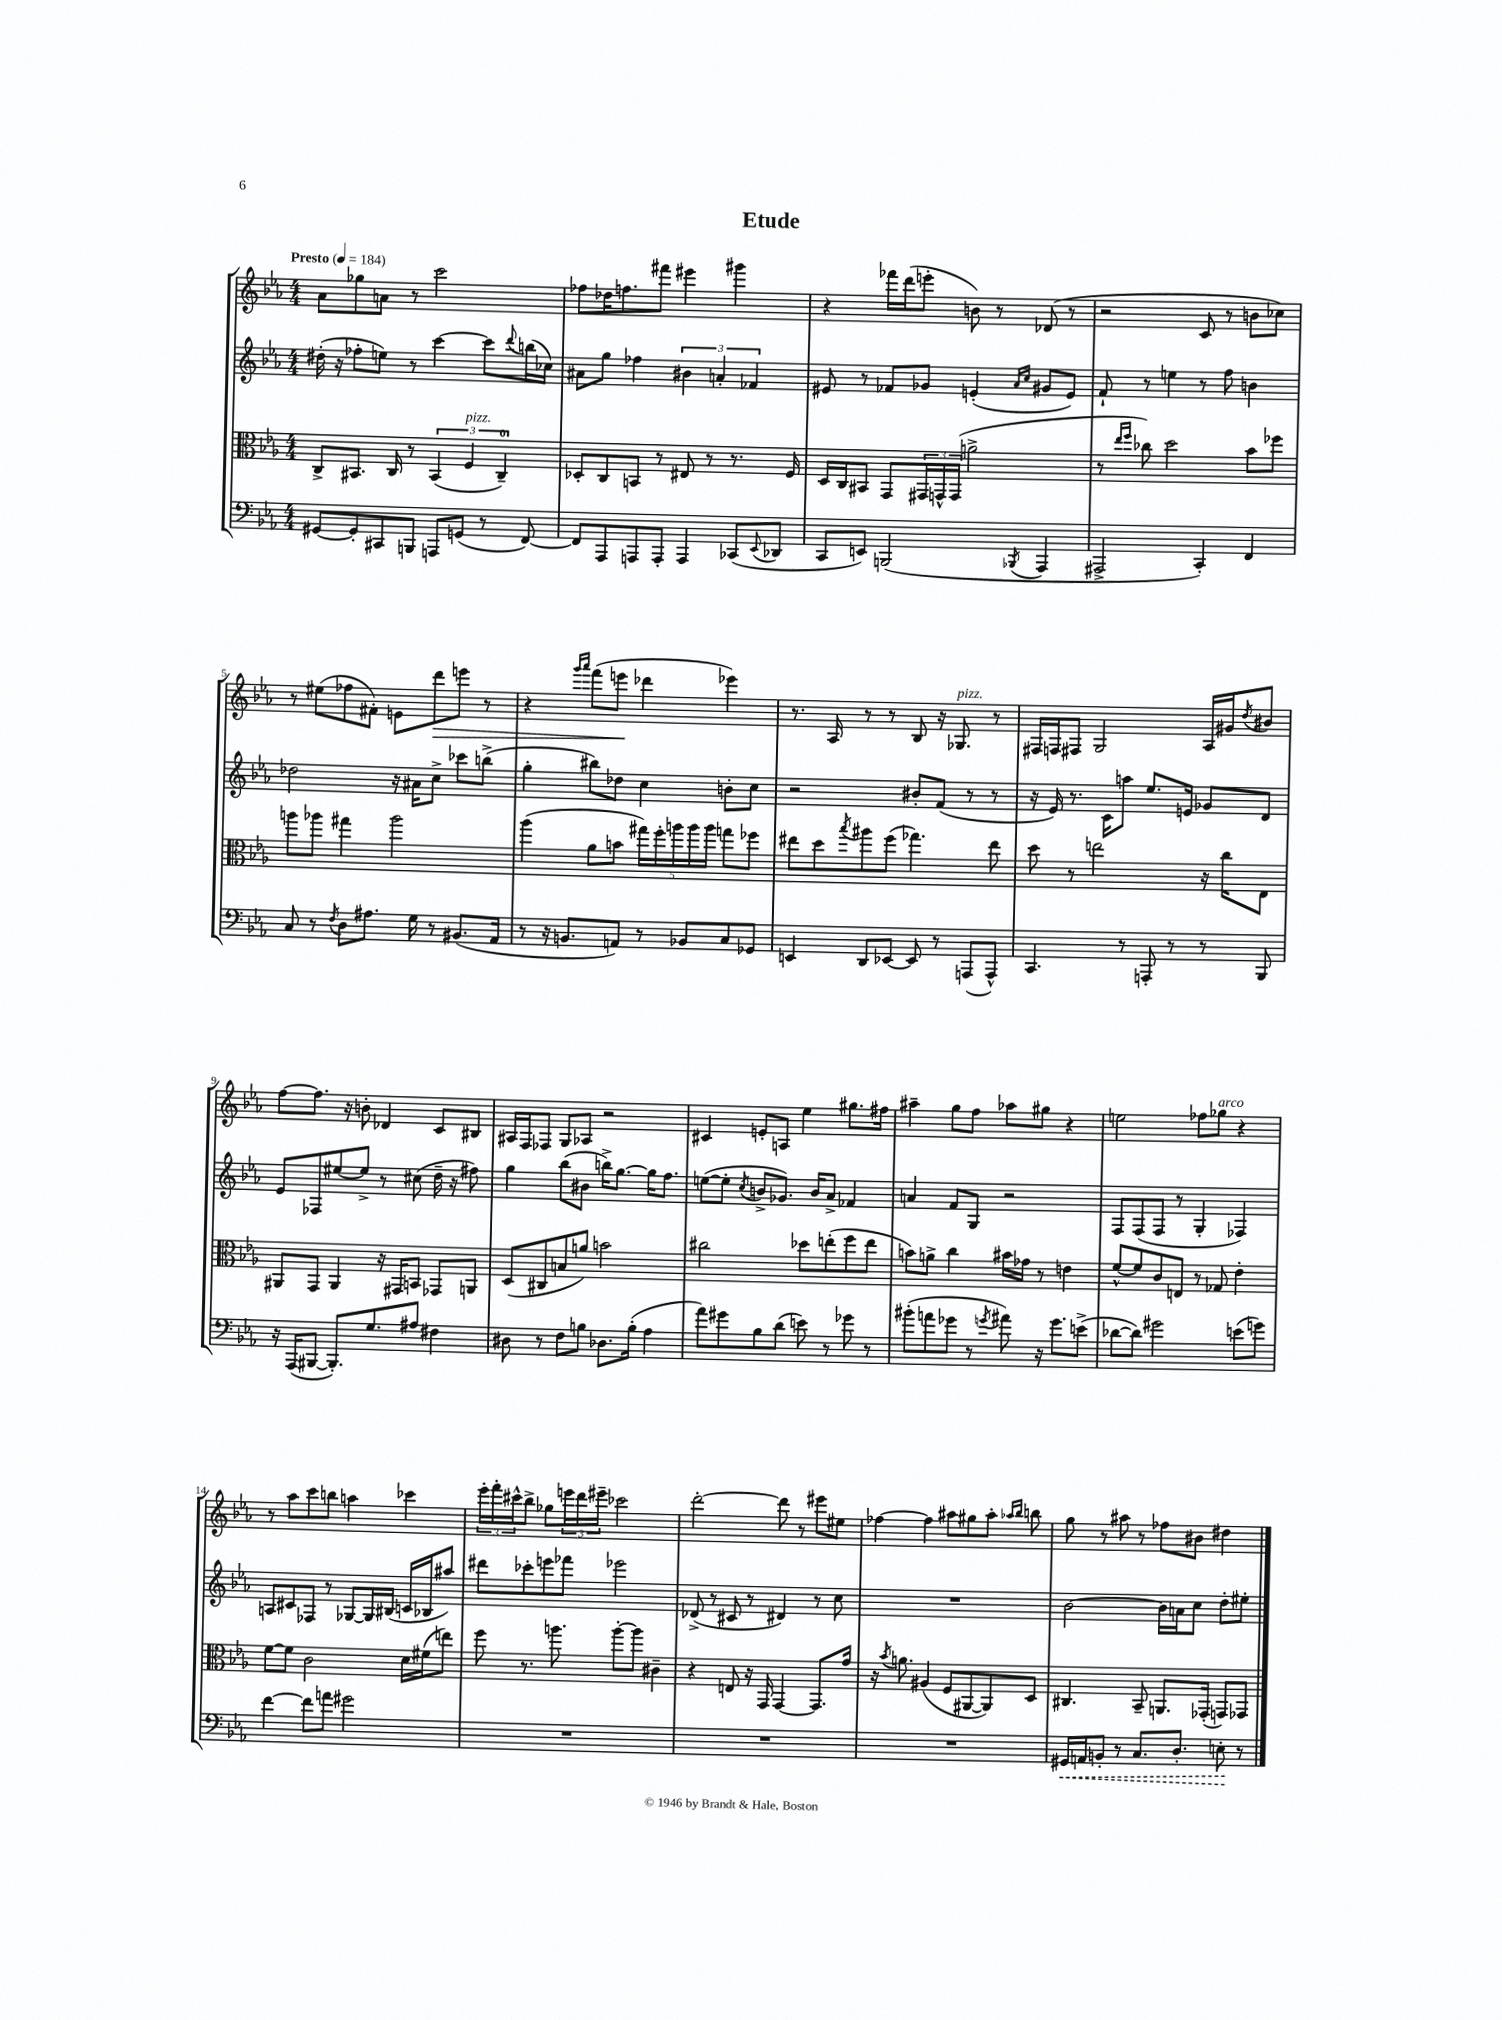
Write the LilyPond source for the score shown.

\header { title = "Etude" }
<<
\new StaffGroup <<
\new Staff = "s0" {
    \clef treble \key ees \major \numericTimeSignature \time 4/4 \tempo "Presto" 4 = 184
    aes'8 ges''8 a'8 r8 c'''2 |
    fes''8 des''16 f''8. fis'''8 eis'''4 gis'''4 |
    r4 fes'''16 d'''16( e'''8-. b'8) r8 des'8( r8 |
    r2 c'8 r8 b'8 ces''8) |
    r8 eis''8( fes''8 fis'8-.) e'8 d'''8\> e'''8 r8 |
    r4 \grace { g'''16 aes'''16 } f'''8( e'''8\! des'''4 ees'''4) |
    r8. aes16 r8 r8 bes8 r16 ges8.^\markup { \italic "pizz." } r8 |
    fis16 f16 fis8 g2 aes16 gis'16 \acciaccatura { d''8 } bis'8 |
    f''8~ f''8. r16 b'8-. des'4 c'8 bis8 |
    ais16 f16 fes8 g8 aes8 r2 |
    cis'4 e'8-. a8 ees''4 gis''8. fis''16 |
    ais''4-- g''8 f''8 aes''8 gis''8 r4 |
    e''2 fes''8 ges''8^\markup { \italic "arco" } r4 |
    r8 aes''8 c'''8 b''8 a''4 ces'''4 |
    \tuplet 3/2 { ees'''16-. f'''16-. cis'''16-^ } bes''8-> ges''8 \tuplet 3/2 { e'''16 d'''16 eis'''16-- } ces'''2 |
    d'''2~-. d'''8 r8 eis'''8 eis''8 |
    fes''4~ fes''4 ais''8 gis''8 ais''8-. \grace { aes''16 bes''16 } b''8 |
    g''8 r8 ais''8 r8 fes''8 bis'8 dis''4 \bar "|." |
}
\new Staff = "s1" {
    \clef treble \key ees \major \numericTimeSignature \time 4/4
    dis''16-.( r16 fes''8-. e''8) r8 c'''4~ c'''8 \appoggiatura { d'''8 } b''16( ces''16) |
    ais'8 g''8 fes''4 \tuplet 3/2 { bis'4 a'4-. fes'4 } |
    eis'8 r8 fes'8 ges'8 e'4-.( \grace { aes'16 c''16 } gis'8 e'8) |
    f'8-! r8 e''4 r8 f''8 b'4 |
    des''2 r16 ais'16 c''8-> ces'''8 b''8->( |
    g''4-. bis''8) des''8 c''4 b'8-. c''8 |
    r2 bis'8-. f'8( r8 r8 |
    r16 ees'16) r8. c'16 a''8 ees''8. e'16 ges'8 d'8 |
    ees'8 fes8 eis''8~ eis''8-> r8 cis''8( d''16-- r16 fis''8) |
    g''4 bes''8( bis'8 b''16->) g''8.~ g''16 f''8. |
    e''8~( e''8-. \acciaccatura { c''8 } b'8-> ges'8.) b'16 aes'8-> fes'4 |
    a'4 f'8 g8 r2 |
    f8 f8( f8 r8 g4-. fes4) |
    a8 cis'8 fes8 r8 ges8~ ges16 bis16( c'16 bes16 ais''8) |
    dis'''8 ces'''8-. e'''8 fes'''8 ees'''2 |
    des'8->( r8 cis'8 r8 dis'4) r8 c''8 |
    R1 |
    bes'2~ bes'16 a'16 c''8 d''8-. eis''8-. \bar "|." |
}
\new Staff = "s2" {
    \clef alto \key ees \major \numericTimeSignature \time 4/4
    c8-> bis,8. c16 r8 \tuplet 3/2 { bis,4( f4^\markup { \italic "pizz." } c4-0--) } |
    des8-. c8 b,8 r8 eis8 r8 r8. f16 |
    d16 c16 bis,8 g,8 \tuplet 3/2 { gis,16 g,16-^ g,16( } a'2-> |
    r8 \grace { ees''16 f''16 } ces''8) d''2 bes'8 fes''8 |
    a''8 aes''8 gis''4 aes''2 |
    aes''4( aes'8 b'8 \tuplet 5/4 { gis''16) f''16-. a''16 a''16 a''16 } g''8 fes''8 |
    eis''8 d''8 \acciaccatura { bes''8 } ais''8 f''8( ges''4.) eis''8 |
    d''8 r8 e''2 r16 c''16 ees8 |
    ais,8 g,8 ais,4 r16 gis,16 b,8 ges,8 a,8 |
    d8( cis8 b8 a'8) b'2 |
    cis''2 des''8 e''8-.( f''8 e''8 |
    b'8) a'8-> c''4 bis'16 ges'16 r8 e'4 |
    f'8~-^ f'8 c'8 e8 r8 ges8 ees'4-. |
    f'8~ f'8 c'2 d'16 fis'16( e''8) |
    f''8 r8. a''8. a''8~-. a''8 cis'4-- |
    r4 e8 r16 g,16 g,4~ g,8. g'16 |
    r16 \acciaccatura { bes'8 } a'8. ais4( f8 ais,8~ ais,8) d8 |
    cis4. bes,8-- a,8. ges,16-.( g,8) ges,8 \bar "|." |
}
\new Staff = "s3" {
    \clef bass \key ees \major \numericTimeSignature \time 4/4
    gis,8~ gis,8-. cis,8 b,,8 a,,8 g,8( r8 f,8~) |
    f,8 aes,,8 a,,8 a,,8-. a,,4 ces,8( \appoggiatura { ees,8 } des,8 |
    c,8 e,8) b,,2( \acciaccatura { bes,,8 } aes,,4 |
    ais,,2-> c,4-.) f,4 |
    c8 r8 \acciaccatura { f8 } d8 ais8. g16 r8 bis,8.( aes,16 |
    r8 r16 b,8. a,8) r8 bes,8 c8 ges,8 |
    e,4 d,8 ees,8~ ees,8 r8 a,,8( a,,8-^) |
    c,4. r8 a,,8-. r8 r8 bes,,8 |
    r16 aes,,16( bis,,8~ bis,,8.-.) g8. ais8 fis4 |
    dis8 r8 f8 b8 des8. b16-.( aes4 |
    aes'8) gis'8 bes8 d'8( e'8) r8 ges'8 r8 |
    bis'8-.( a'8 ges'8 r8 \acciaccatura { g'8 } ais'8) r16 g'8. e'8->( |
    des'8~ des'8) gis'2 e'8( g'8) |
    f'4~ f'8 a'8 gis'2 |
    R1 |
    R1 |
    R1 |
    \once \override Hairpin.style = #'dashed-line gis,16\< a,16 b,8-. r8 c8. d8.-. e8-.\! r8 \bar "|." |
}
>>
>>
